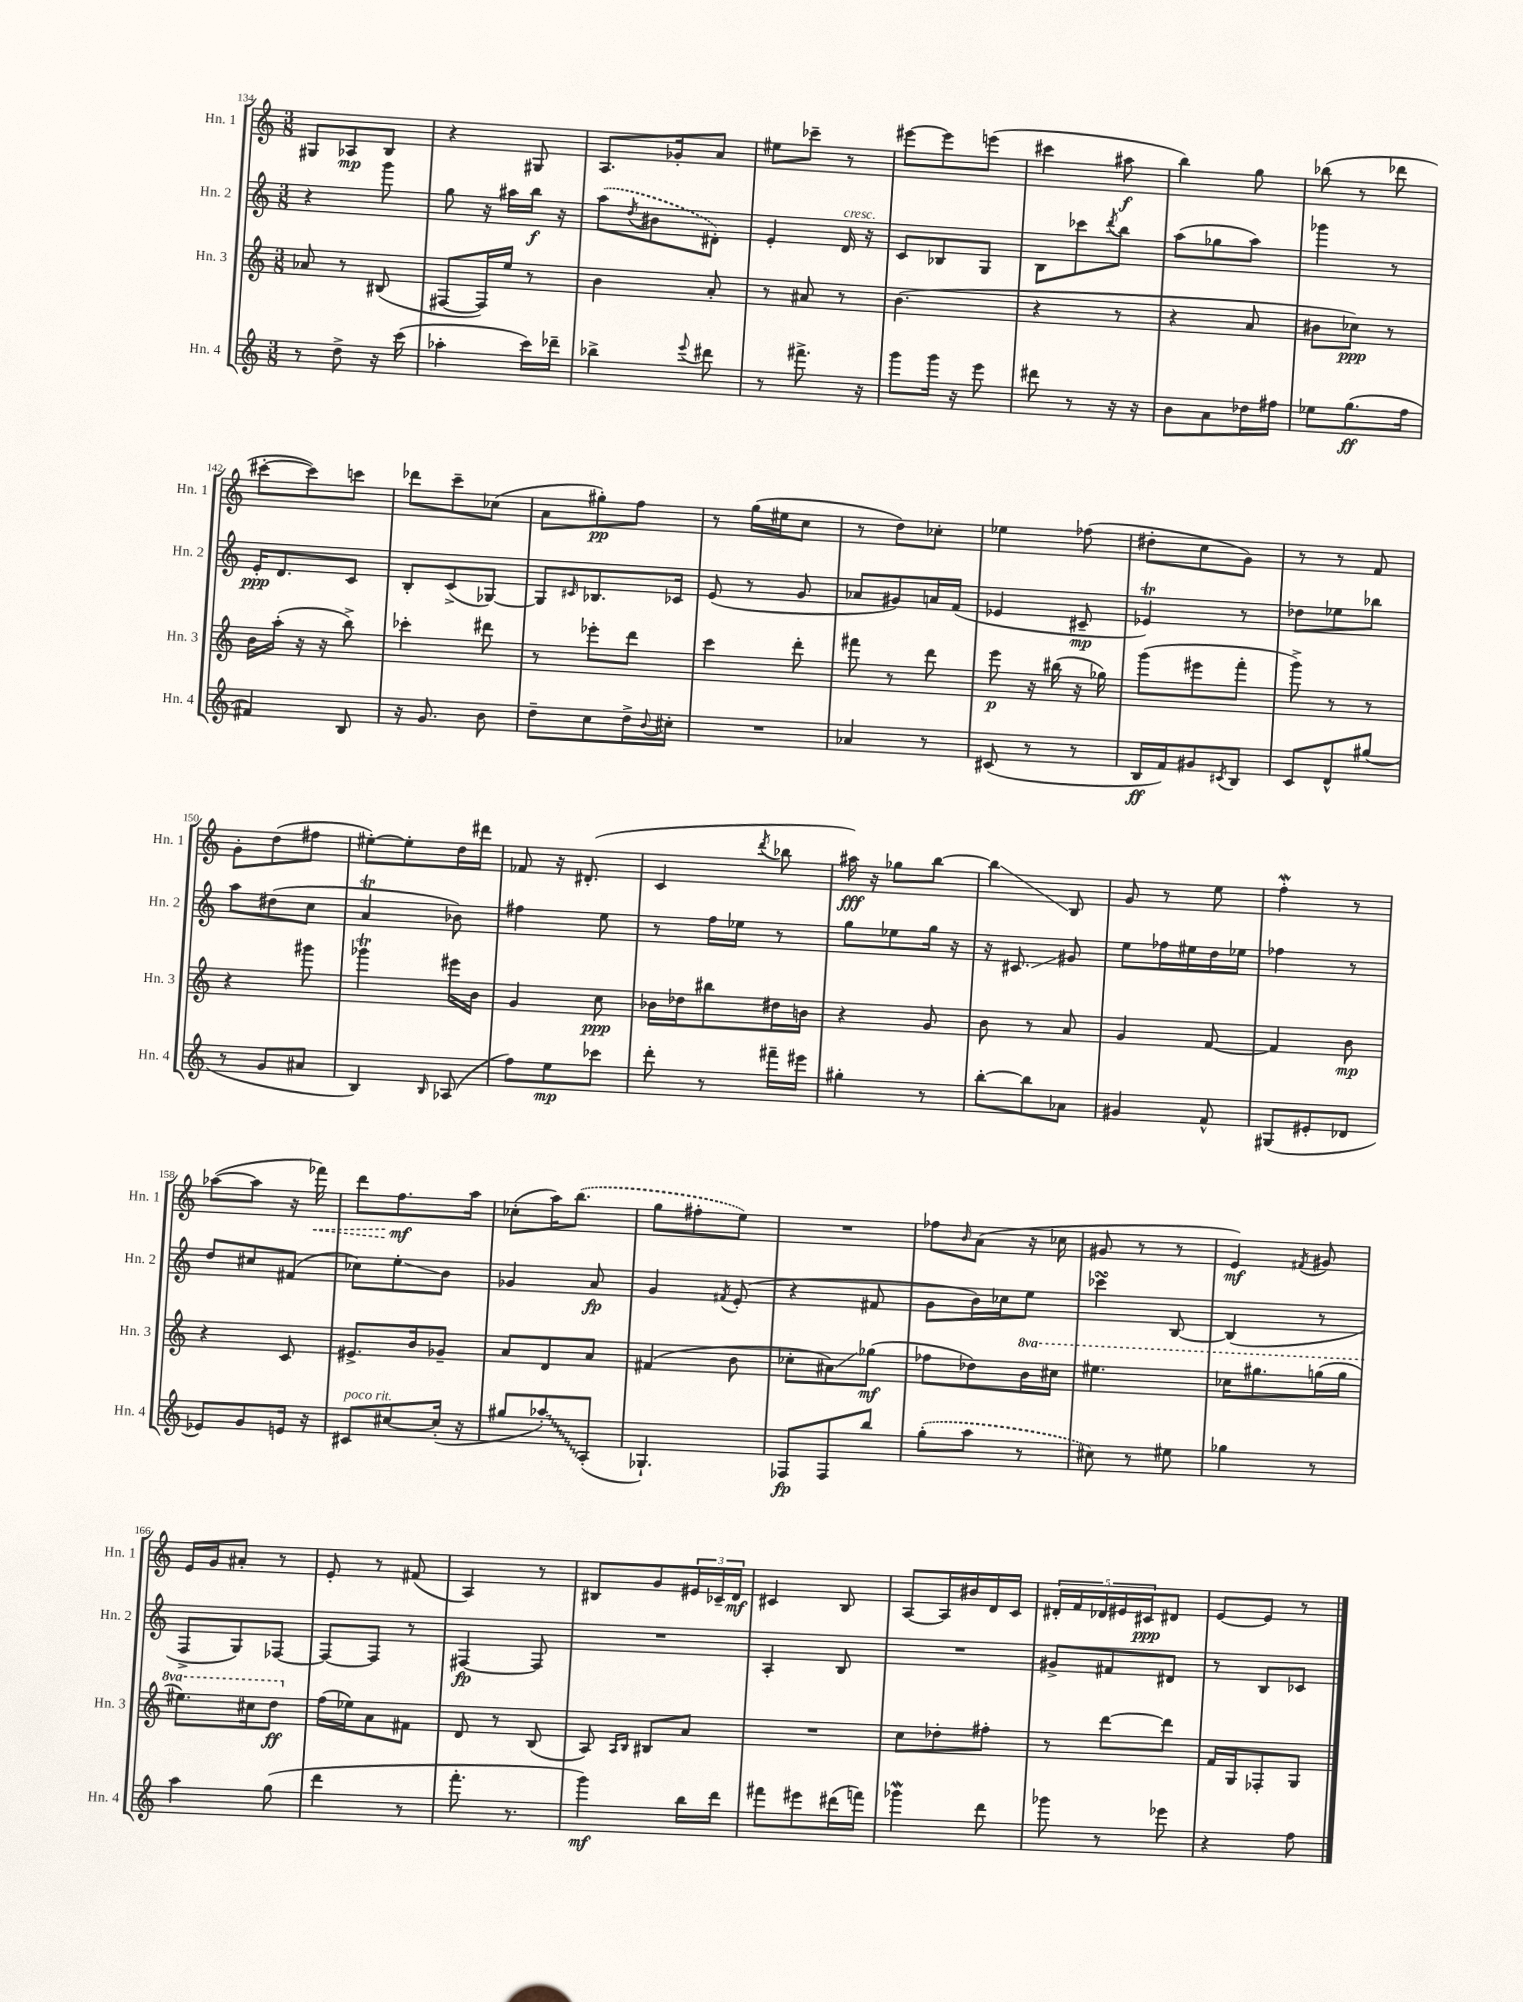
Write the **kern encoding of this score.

**kern	**kern	**kern	**kern
*staff4	*staff3	*staff2	*staff1
*clefG2	*clefG2	*clefG2	*clefG2
*k[]	*k[]	*k[]	*k[]
*M3/8	*M3/8	*M3/8	*M3/8
8r	8a-/	4r	8G#/L
8dd^\	8r	.	8A-/
16r	(8B#/	8ggg\	8B/J
(16ccc\	.	.	.
=	=	=	=
4aa-'\	[8F#/L	8gg\	4r
.	16F#/]L)	16r	.
.	16ee/JJ	16aa#\LL	.
16ccc\LL)	8r	16bb\JJ	8G#/
16ddd-~\JJ	.	16r	.
=	=	=	=
4bb-^\	4b\	(8aa\L	8.A/L
.	.	8qdd/	.
.	.	8b#\	.
.	.	.	16g-'/k
8qqeee/	.	.	.
8ddd#\	8a'/	8d#'\J)	8a/J
=	=	=	=
8r	8r	4e'/	8ee#\L
8.fff#^\	8a#/	.	8ccc-~\J
.	8r	16d/	8r
16r	.	16r	.
=	=	=	=
8ggg\L	(4.b\	8c/L	[8eee#\L
16ggg\Jk	.	8B-/	8eee#\]
16r	.	.	.
8eee\	.	8G/J	(8eee\J
=	=	=	=
8ddd#\	4r	8B\L	4ccc#\
8r	.	8ccc-\	.
.	.	8qddd/	.
16r	8r	8bb\J	8aa#\
16r	.	.	.
=	=	=	=
8b\L	4r	(8aa\L	4bb\)
8a\	.	8gg-\	.
16dd-\L	8a/	8aa\J)	8gg\
16ff#\JJ	.	.	.
=	=	=	=
8ee-\L	8b#\L	4ggg-\	(8bb-\
(8.gg\	8cc-\J)	.	8r
.	8r	8r	8ddd-\
16ff\Jk	.	.	.
=	=	=	=
4f#/)	16b\LL	16e'/LK	[8ccc#'\L
.	(16aa'\JJ	8.d/	.
.	16r	.	8ccc#\])
.	16r	.	.
8B/	8bb^\)	8c/J	8ccc\J
=	=	=	=
16r	4ccc-'\	8B'/L	8ddd-\L
8.g/	.	.	.
.	.	(8c^/	8ccc~\
8b\	8ddd#\	[8G-/J)	(8cc-\J
=	=	=	=
8dd~\L	8r	8G-/]L	8a\L
.	.	16qqc#/	.
8cc\	8eee-'\L	8.B-/	8gg#'\)
16dd^\L	8ddd\J	.	8ff\J
8qqb/	.	.	.
16cc#'\JJ	.	16c-/Jk	.
=	=	=	=
4.r	4ccc\	(8e/	8r
.	.	8r	(16gg\LL
.	.	.	16ee#\J
.	8ddd'\	8g/	8cc\J
=	=	=	=
4a-/	8fff#\	8a-/L	8r
.	8r	8g#/)	8dd\L)
8r	8ddd\	16a/L	8cc-'\J
.	.	(16f/JJ	.
=	=	=	=
(8c#/	8eee\	4e-/	4ee-\
8r	16r	.	.
.	(16bb#\	.	.
8r	16r	8c#~/	(8ff-\
.	16gg-\)	.	.
=	=	=	=
16B/LL	(8ggg\L	4e-/)	8dd#'\L
16f/J)	.	.	.
8g#/	8eee#\	.	8cc\
8qc#/	.	.	.
8B/J	8fff'\J	8r	8g\J)
=	=	=	=
8c/L	8ggg^\)	8dd-\L	8r
8d^^/	8r	8ee-\	8r
(8gg#/J	8r	8bb-\J	8f/
=	=	=	=
8r	4r	8aa\L	8g'\L
8g/L	.	(8dd#\	(8dd\
8a#/J	8ggg#\	8cc\J	8ff#\J
=	=	=	=
4B/)	4ggg-\	4a/	[8ee#'\L)
.	.	.	8ee#'\]
16qqB/	.	.	.
(8A-/	16eee#\LL	8b-\)	16dd\L
.	16b\JJ	.	16ddd#\JJ
=	=	=	=
8ff\L)	4g/	4ff#\	8f-/
8ee\	.	.	16r
.	.	.	(8.d#'/
8ccc-\J	8cc\	8ee\	.
=	=	=	=
8ddd'\	16b-\LL	8r	4c/
.	16dd-\J	.	.
8r	8bb#\	16ff\LL	.
.	.	16ee-\JJ	.
.	.	.	8qddd/
16fff#~\LL	16dd#\L	8r	8bb-\
16eee#\JJ	16b\JJ	.	.
=	=	=	=
4gg#'\	4r	8gg\L	16aa#\)
.	.	.	16r
.	.	8ee-\	8gg-\L
8r	8g/	16gg\Jk	[8bb\J
.	.	16r	.
=	=	=	=
[8bb'\L	8b\	16r	4bb\]
.	.	8.c#/	.
8bb\]	8r	.	.
8a-\J	8a/	8g#/	8B/
=	=	=	=
4g#/	4g/	8ee\L	8g/
.	.	16ff-\L	8r
.	.	16ee#\	.
8f^^/	[8f/	16dd\	8ee\
.	.	16ee-\JJ	.
=	=	=	=
(8G#/L	4f/]	4ff-\	4ff'\
8e#'/	.	.	.
8d-/J	8b\	8r	8r
=	=	=	=
8e-/L)	4r	8dd/L	([8aa-\L
8g/	.	8cc#/	8aa-\]J
16e/Jk	8c/	(8f#/J	16r
16r	.	.	16fff-\)
=	=	=	=
8c#/L	8.e#^/L	8cc-\L)	8ddd\L
[8cc#/	.	8ee'\	8.ff\
.	16b/k	.	.
(16cc#'/]Jk	8g-~/J	8b\J	.
16r	.	.	16aa\Jk
=	=	=	=
8gg#/L	8a/L	4g-/	(8cc-'\L
8aa-'/)	8d/	.	16aa\K)
.	.	.	(8.bb\J
(8A'/J	8a/J	8a/	.
=	=	=	=
4.G-`/)	(4f#/	4g/	8gg\L
.	.	.	8ff#'\
.	.	8qf#/	.
.	8b\	(8e'/	8ee\J)
=	=	=	=
8F-/L	8cc-'\L	4r	4.r
8F-/	8a#\)	.	.
8bb/J	(8gg-\J	8f#/	.
=	=	=	=
(8gg'\L	8ff-\L	8g\L	8ff-\L
.	.	.	16qqb/
8aa\J	8dd-\)	16b\L)	(8a\J
.	.	16cc-\J	.
8r	16bb\L	8ee\J	16r
.	16ccc#\JJ	.	16cc-\
=	=	=	=
8cc#\)	4.eee#\	4ccc-\	8g#/
8r	.	.	8r
8ee#\	.	[8B/	8r
=	=	=	=
4gg-\	16ccc-\LK	(4B/]	4e/)
.	8.ggg#\	.	.
.	.	.	8qf#/
8r	(16ggg\L	8r	8g#/
.	16ggg\JJ	.	.
=	=	=	=
4aa\	8.eee#\L)	8F^/L	16e/LL
.	.	.	16g/J
.	.	8G/)	8a#'/J
.	16ccc#\k	.	.
(8gg\	8ddd\J	[8F-/J	8r
=	=	=	=
4ddd\	(16ff\LL	8F-/_L	8e'/
.	16ee-\J)	.	.
.	8a\	8F-/]J	8r
8r	8f#\J	8r	(8f#/
=	=	=	=
8.fff'\	8d/	[4F#/	4A/)
.	8r	.	.
8.r	.	.	.
.	(8B/	8F#/]	8r
=	=	=	=
4ggg\)	8A/)	4.r	8B#/L
.	16qqA/LL	.	.
.	16qqB/JJ	.	.
.	8B#/L	.	8g/
16bb\LL	8a/J	.	24e#/L
.	.	.	24c-~/
16ddd\JJ	.	.	.
.	.	.	24d/JJ
=	=	=	=
8fff#\L	4.r	4A'/	4c#/
8eee#\	.	.	.
(16ddd#\L	.	8B/	8B/
16fff\JJ)	.	.	.
=	=	=	=
4ggg-\	8cc\L	4.r	[8A/L
.	8dd-'\	.	16A/]L
.	.	.	16b#/
8ddd\	8ff#'\J	.	16d/
.	.	.	16c/JJ
=	=	=	=
8ggg-\	8r	8g#^/L	20d#'/LL
.	.	.	20f/
.	.	.	20d-/
8r	[8ddd\L	8f#/	.
.	.	.	20e#/
.	.	.	20c#/J
8eee-\	8ddd\]J	8d#/J	8d#/J
=	=	=	=
4r	16f/LL	8r	[8e/L
.	16G/J	.	.
.	8F-'/	8B/L	8e/]J
8ff\	8G/J	8c-/J	8r
==	==	==	==
*-	*-	*-	*-
